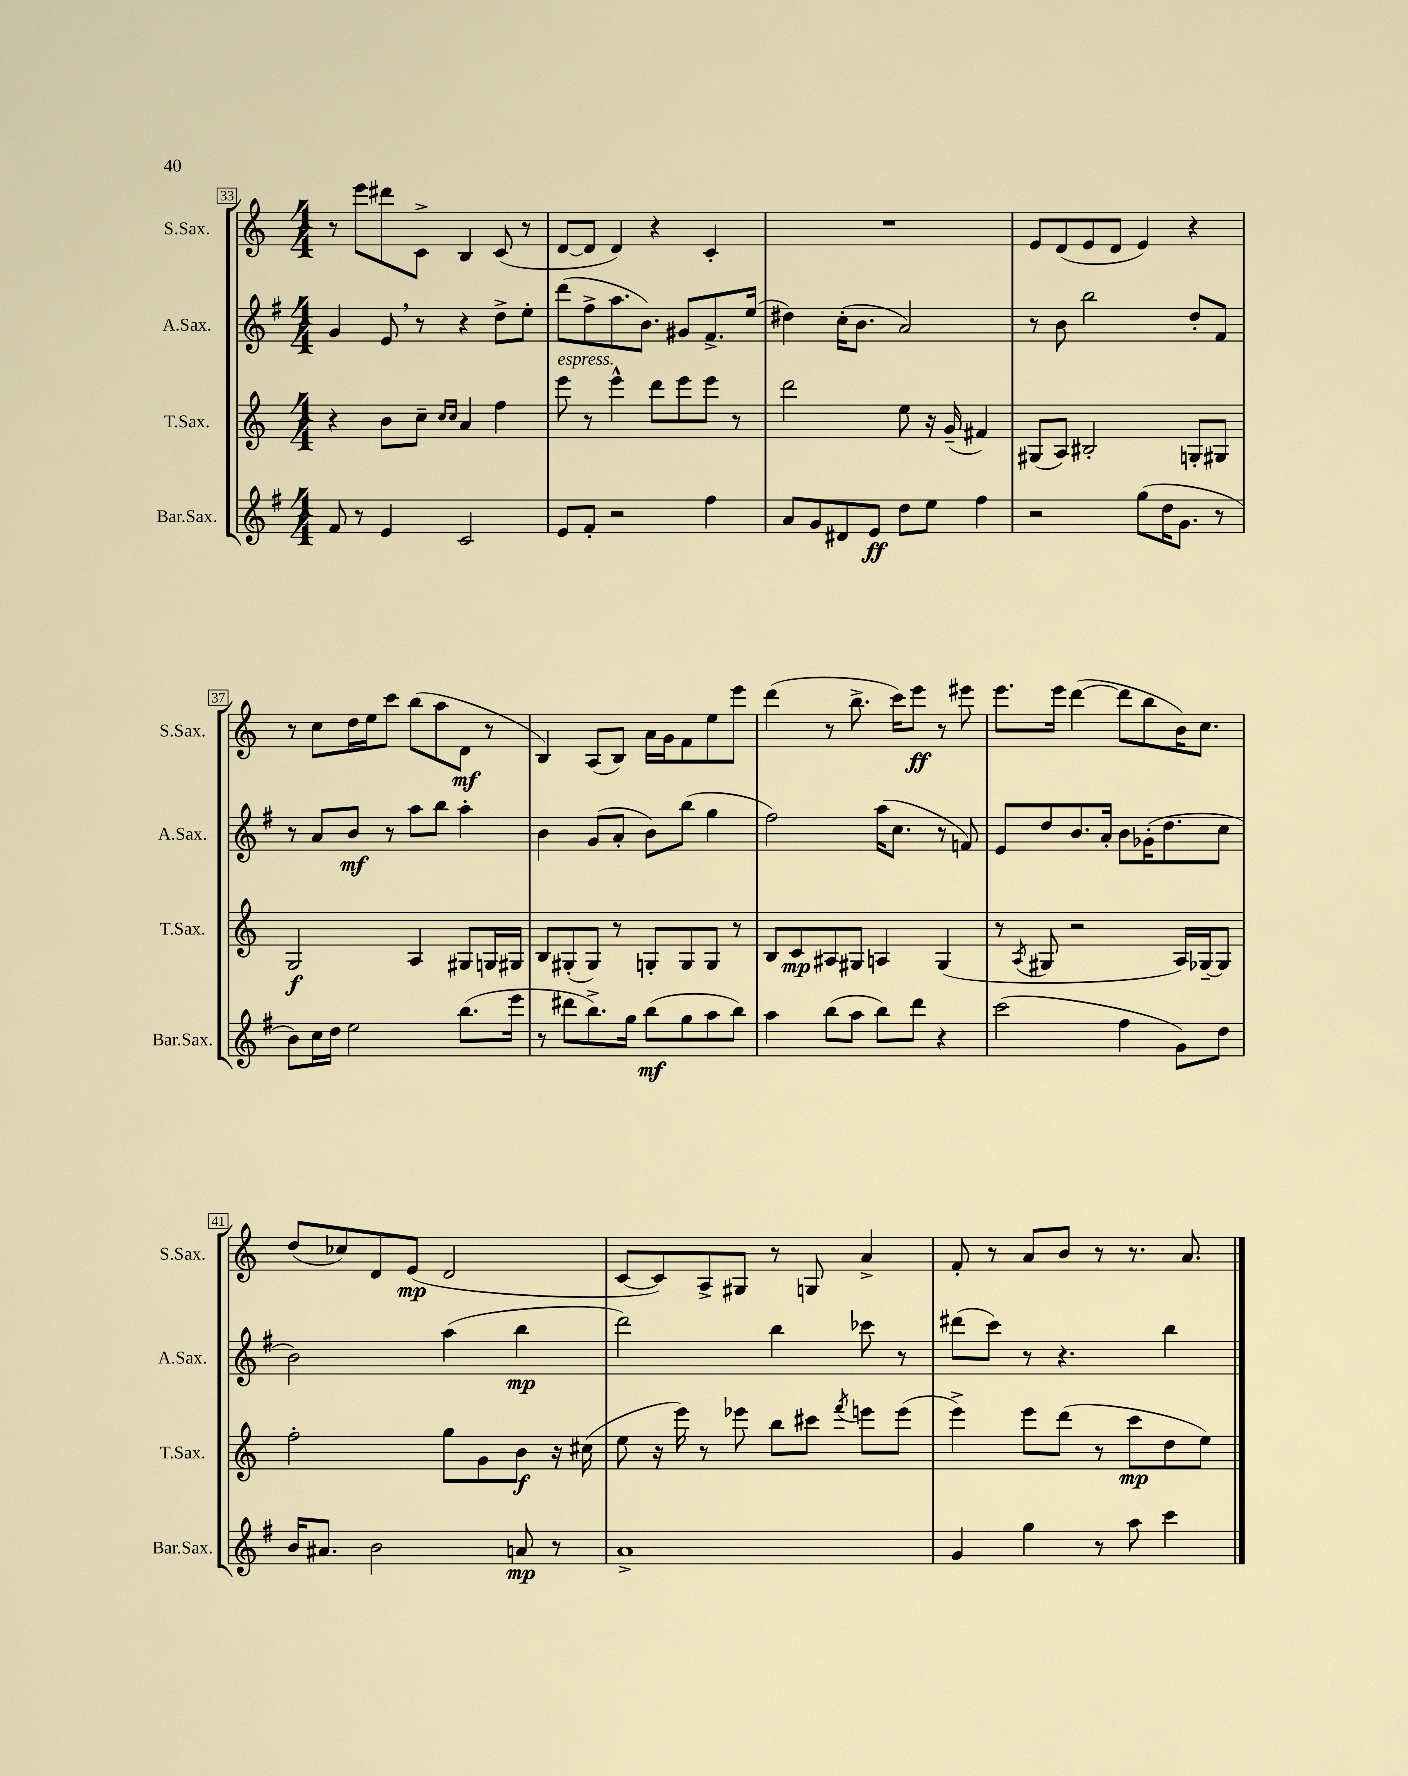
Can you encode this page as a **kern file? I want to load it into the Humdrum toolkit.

**kern	**dynam	**kern	**dynam	**kern	**dynam	**kern	**dynam
*part4	*part4	*part3	*part3	*part2	*part2	*part1	*part1
*staff4	*staff4	*staff3	*staff3	*staff2	*staff2	*staff1	*staff1
*I"Bar.Sax.	*	*I"T.Sax.	*	*I"A.Sax.	*	*I"S.Sax.	*
*I'Bar.Sax.	*	*I'T.Sax.	*	*I'A.Sax.	*	*I'S.Sax.	*
*clefG2	*	*clefG2	*	*clefG2	*	*clefG2	*
*k[f#]	*	*k[]	*	*k[f#]	*	*k[]	*
*M4/4	*	*M4/4	*	*M4/4	*	*M4/4	*
=33	=33	=33	=33	=33	=33	=33	=33
8f#/	.	4r	.	4g/	.	8r	.
8r	.	.	.	.	.	8eee\L	.
4e/	.	8b\L	.	8e,/	.	8ddd#X\	.
.	.	8cc~\J	.	8r	.	8c^\J	.
.	.	16qqcc/LL	.	.	.	.	.
.	.	16qqcc/JJ	.	.	.	.	.
2c/	.	4a/	.	4r	.	4B/	.
.	.	4ff\	.	8dd^\L	.	(8c/	.
.	.	.	.	8ee'\J	.	8r	.
=34	=34	=34	=34	=34	=34	=34	=34
!	!	!LO:TX:a:i:t=espress.	!	!	!	!	!
8e/L	.	8eee\	.	(8ddd\L	.	[8d/L	.
8f#'/J	.	8r	.	8ff#^\	.	8d/J]	.
2r	.	4eee^^\	.	8.aa\	.	4d/)	.
.	.	.	.	8.b\J)	.	.	.
.	.	8ddd\L	.	.	.	4r	.
.	.	8eee\	.	8g#X/L	.	.	.
4ff#\	.	8eee\J	.	8.f#^/	.	4c'/	.
.	.	8r	.	.	.	.	.
.	.	.	.	(16ee/Jk	.	.	.
=35	=35	=35	=35	=35	=35	=35	=35
8a/L	.	2ddd\	.	4dd#X\)	.	1r	.
8g/	.	.	.	.	.	.	.
8d#X/	.	.	.	(16cc'\KL	.	.	.
.	.	.	.	8.b\J	.	.	.
8e/J	ff	.	.	.	.	.	.
8dd\L	.	8ee\	.	2a/)	.	.	.
8ee\J	.	16r	.	.	.	.	.
.	.	(16g~/	.	.	.	.	.
4ff#\	.	4f#X/)	.	.	.	.	.
=36	=36	=36	=36	=36	=36	=36	=36
2r	.	(8G#X/L	.	8r	.	8e/L	.
.	.	8A/J)	.	8b\	.	(8d/	.
.	.	2B#X'/	.	2bb\	.	8e/	.
.	.	.	.	.	.	8d/J	.
(8gg\L	.	.	.	.	.	4e/)	.
16dd\K	.	.	.	.	.	.	.
8.g\J	.	.	.	.	.	.	.
.	.	8Gn'/L	.	8dd'/L	.	4r	.
8r	.	8G#X/J	.	8f#/J	.	.	.
!!LO:LB:g=z
=37	=37	=37	=37	=37	=37	=37	=37
8b\L)	.	2G/	f	8r	.	8r	.
16cc\L	.	.	.	8a/L	.	8cc\L	.
16dd\JJ	.	.	.	.	.	.	.
2ee\	.	.	.	8b/J	mf	16dd\L	.
.	.	.	.	.	.	16ee\J	.
.	.	.	.	8r	.	8ccc\J	.
.	.	4A/	.	8aa\L	.	(8bb\L	.
.	.	.	.	8bb\J	.	8aa\	.
(8.bb\L	.	8G#X/L	.	4aa'\	.	8d\J	mf
.	.	16Gn/L	.	.	.	8r	.
16eee\Jk	.	16G#X/JJ	.	.	.	.	.
=38	=38	=38	=38	=38	=38	=38	=38
8r	.	8B/L	.	4b\	.	4B/)	.
8ddd#X\L	.	(8G#X'/	.	.	.	.	.
8.bb^\)	.	8G#/J)	.	(8g/L	.	(8A/L	.
.	.	8r	.	8a'/J	.	8B/J)	.
16gg\Jk	.	.	.	.	.	.	.
(8bb\L	mf	8Gn'/L	.	8b\L)	.	16a\LL	.
.	.	.	.	.	.	16g\J	.
8gg\	.	8G/	.	(8bb\J	.	8f\	.
8aa\	.	8G/J	.	4gg\	.	8ee\	.
8bb\J)	.	8r	.	.	.	8eee\J	.
=39	=39	=39	=39	=39	=39	=39	=39
4aa\	.	8B/L	.	2ff#\)	.	(4ddd\	.
.	.	8c/	mp	.	.	.	.
(8bb\L	.	8A#X/	.	.	.	8r	.
8aa\J	.	8G#X/J	.	.	.	8.bb^\	.
8bb\L)	.	4An/	.	(16aa\KL	.	.	.
.	.	.	.	8.cc\J	.	16ccc\KL)	.
8ddd\J	.	.	.	.	.	8eee\J	ff
4r	.	(4G#/	.	8r	.	8r	.
.	.	.	.	8fn/)	.	8eee#X\	.
=40	=40	=40	=40	=40	=40	=40	=40
(2ccc\	.	8r	.	8e/L	.	8.eee\L	.
.	.	8qA/	.	.	.	.	.
.	.	8G#X/	.	8dd/	.	.	.
.	.	.	.	.	.	16eee\Jk	.
.	.	2r	.	8.b/	.	([4ddd\	.
.	.	.	.	16a'/Jk	.	.	.
4ff#\	.	.	.	8b\L	.	8ddd\L]	.
.	.	.	.	(16g-X'\K	.	8bb\	.
.	.	.	.	8.dd\	.	.	.
8g\L)	.	16A/LL)	.	.	.	16b\K)	.
.	.	[16G-X~/J	.	.	.	8.cc\J	.
8dd\J	.	8G-/J]	.	8cc\J	.	.	.
!!LO:LB:g=z
=41	=41	=41	=41	=41	=41	=41	=41
16b/KL	.	2ff'\	.	2b\)	.	(8dd/L	.
8.a#X/J	.	.	.	.	.	.	.
.	.	.	.	.	.	8cc-X/)	.
2b\	.	.	.	.	.	8d/	.
.	.	.	.	.	.	(8e/J	mp
.	.	8gg\L	.	(4aa\	.	2d/	.
.	.	8g\	.	.	.	.	.
8an/	mp	8b\J	f	4bb\	mp	.	.
8r	.	16r	.	.	.	.	.
.	.	(16cc#X\	.	.	.	.	.
=42	=42	=42	=42	=42	=42	=42	=42
1a^	.	8ee\	.	2ddd\)	.	[8c/L	.
.	.	16r	.	.	.	8c/])	.
.	.	16eee\)	.	.	.	.	.
.	.	8r	.	.	.	8A^/	.
.	.	8eee-X\	.	.	.	8G#X/J	.
.	.	8bb\L	.	4bb\	.	8r	.
.	.	8ccc#X\J	.	.	.	8Gn/	.
.	.	8qfff/	.	.	.	.	.
.	.	8eeen\L	.	8ccc-X\	.	4a^/	.
.	.	(8eee\J	.	8r	.	.	.
=43	=43	=43	=43	=43	=43	=43	=43
4g/	.	4eee^\)	.	(8ddd#X\L	.	8f'/	.
.	.	.	.	8ccc\J)	.	8r	.
4gg\	.	8eee\L	.	8r	.	8a/L	.
.	.	(8ddd\J	.	4.r	.	8b/J	.
8r	.	8r	.	.	.	8r	.
8aa\	.	8ccc\L	mp	.	.	8.r	.
4ccc\	.	8dd\	.	4bb\	.	.	.
.	.	.	.	.	.	8.a/	.
.	.	8ee\J)	.	.	.	.	.
==	==	==	==	==	==	==	==
*-	*-	*-	*-	*-	*-	*-	*-
